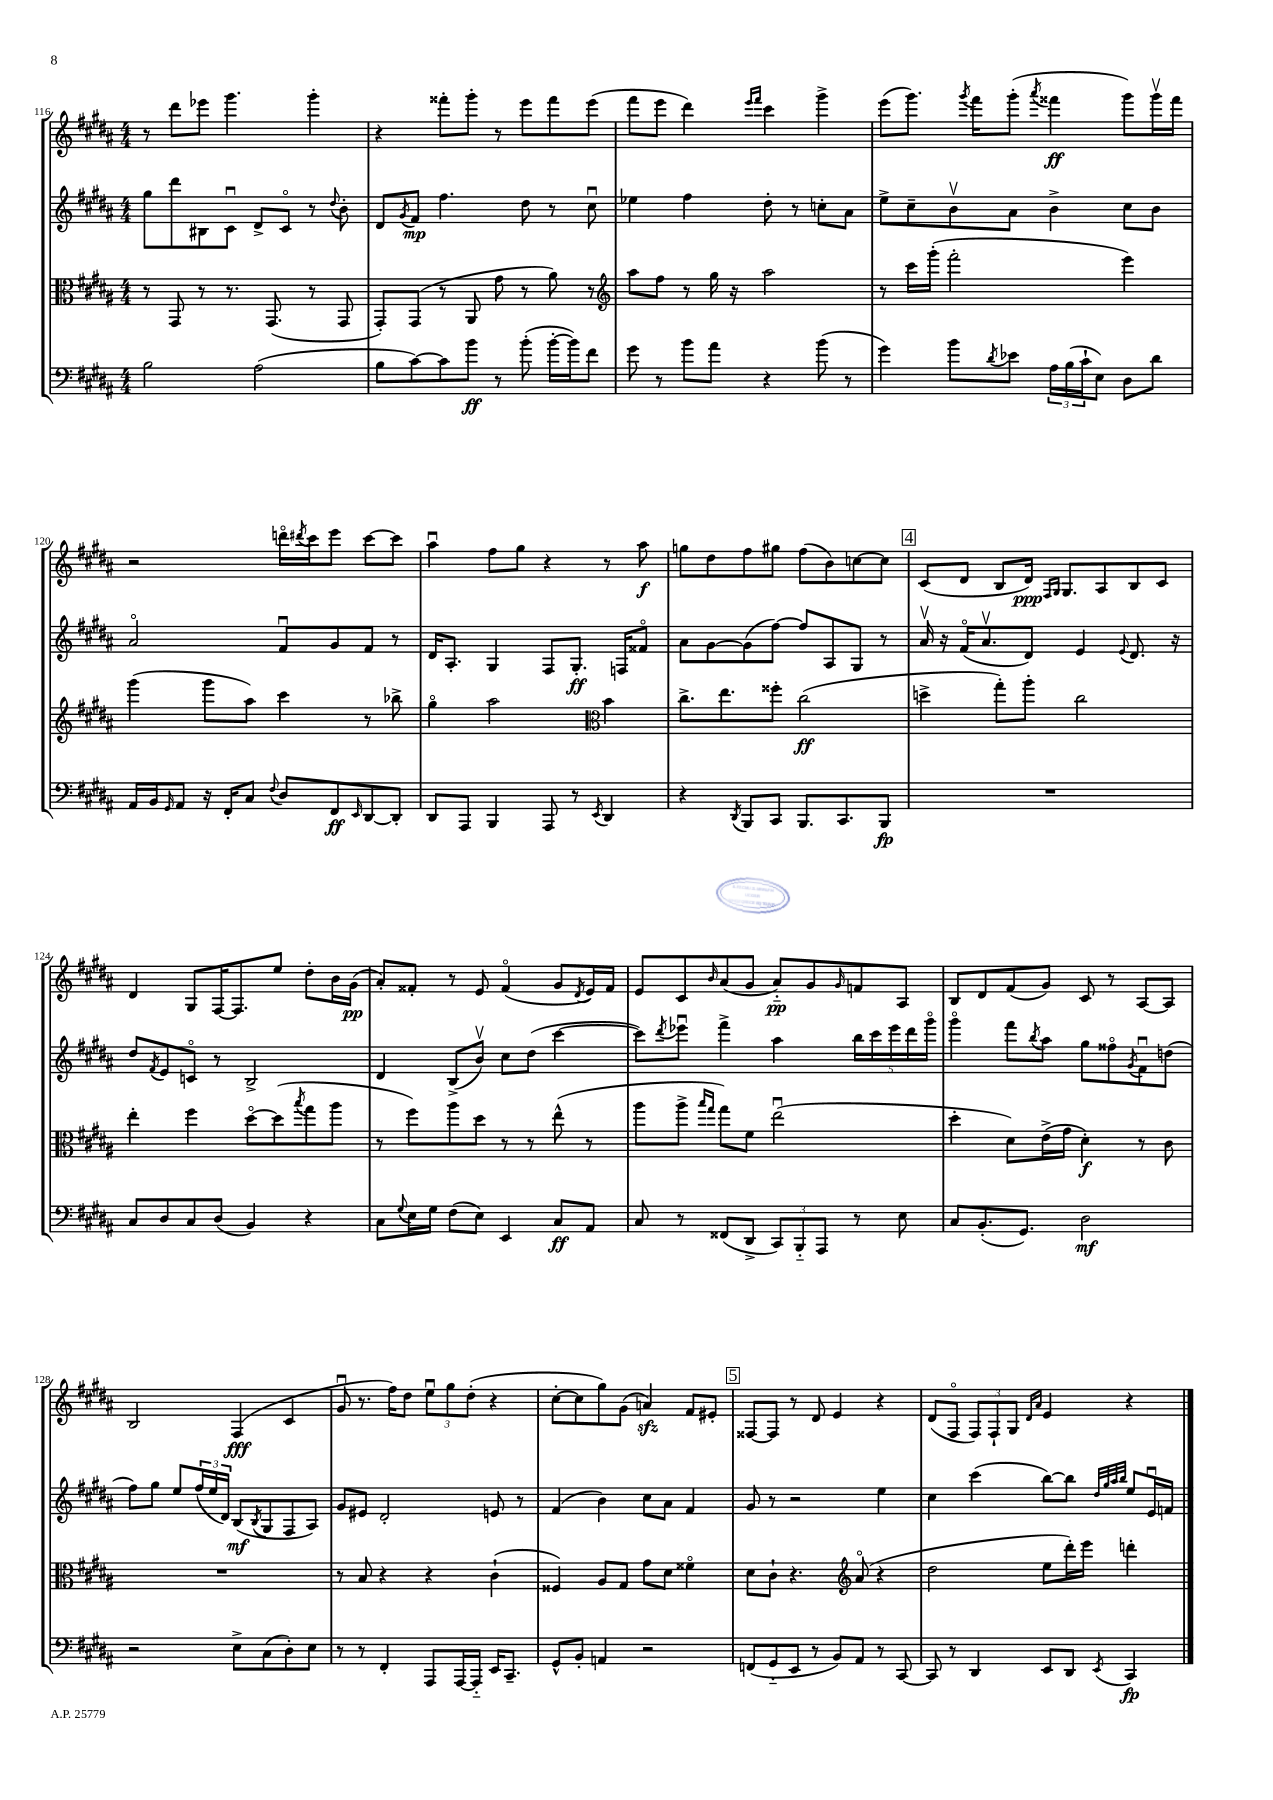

**kern	**kern	**kern	**kern
*staff4	*staff3	*staff2	*staff1
*clefF4	*clefC3	*clefG2	*clefG2
*k[f#c#g#d#a#]	*k[f#c#g#d#a#]	*k[f#c#g#d#a#]	*k[f#c#g#d#a#]
*M4/4	*M4/4	*M4/4	*M4/4
2B	8r	8gg#	8r
.	8GG#	8ddd#	8ddd#
.	8r	8B#	8eee-
.	8.r	8c#u	4.ggg#
(2A#	.	8d#^	.
.	(8.GG#	.	.
.	.	8c#o	.
.	8r	8r	4ggg#'
.	.	8qqdd#	.
.	8GG#	8b'	.
=	=	=	=
8B	8GG#')	8d#	4r
.	.	8qg#	.
[8c#)	(8GG#	8f#	.
8c#]	8r	4.ff#	8fff##'
8b	8AA#	.	8ggg#'
8r	8g#	.	8r
(8b'	8r	8dd#	8eee
[16b'	8a#)	8r	8fff##
16b])	.	.	.
8f#	8r	8cc#u	(8eee
=	=	=	=
*	*clefG2	*	*
8g#	8aa#	4ee-	8fff#
8r	8ff#	.	8eee
8b	8r	4ff#	4ddd#)
8a#	16gg#	.	.
.	16r	.	.
.	.	.	16qqeee
.	.	.	16qqfff#
4r	2aa#	8dd#'	4ccc#
.	.	8r	.
(8b	.	8cc'	4ggg#^
8r	.	8a#	.
=	=	=	=
4g#)	8r	8ee^	(8eee
.	16ccc#	8cc#~	8.ggg#)
.	(16ggg#'	.	.
8b	2fff#'	8bv	.
.	.	.	8qggg#
.	.	.	16fff#
8qd#	.	.	.
8e-	.	8a#	(8ggg#'
.	.	.	8qaaa#
24A#	.	4b^	4fff##
(24B	.	.	.
24c#`	.	.	.
8E)	.	.	.
8D#	4eee)	8cc#	8ggg#)
8d#	.	8b	16ggg#v
.	.	.	16fff##
=	=	=	=
16AA#	(4ggg#	2a#o	2r
16BB	.	.	.
16qqGG#	.	.	.
8AA#	.	.	.
16r	8ggg#	.	.
16FF#'	.	.	.
8C#	8aa#)	.	.
8qqF#	.	.	.
8D#	4ccc#	8f#u	16dddo
.	.	.	8qddd#
.	.	.	16ccc#
8FF#	.	8g#	8eee
16qqEE	.	.	.
[8DD#	8r	8f#	[8ccc#
8DD#']	8bb-^	8r	8ccc#]
=	=	=	=
8DD#	4gg#o	16d#	4aa#u
.	.	8.A#'	.
8AAA#	.	.	.
4BBB	2aa#	4G#	8ff#
.	.	.	8gg#
8AAA#	.	8F#	4r
8r	.	8.G#'	.
*	*clefC3	*	*
8qEE	.	.	.
4DD#	4b	.	8r
.	.	16F	.
.	.	8f##o	8aa#
=	=	=	=
4r	8.cc#^	8a#	8gg
.	.	[8g#	8dd#
.	8.ee	.	.
8qDD#	.	.	.
8BBB	.	(8g#]	8ff#
8CC#	8ff##'	[8ff#)	8gg#
8.BBB	(2cc#	8ff#]	(8ff#
.	.	8A#	8b)
8.CC#	.	.	.
.	.	8G#	[8cc
8BBB	.	8r	8cc]
=	=	=	=
1r	4dd^	16a#v	(8c#
.	.	16r	.
.	.	(16f#o	8d#
.	.	8.a#v	.
.	8gg#')	.	8B
.	8aa#'	8d#)	16d#)
.	.	.	16qqF#
.	.	.	16qqG#
.	.	.	8.G#
.	2cc#	4e	.
.	.	.	8A#
.	.	8qqe	.
.	.	8.d#	8B
.	.	.	8c#
.	.	16r	.
=	=	=	=
8C#	4ee'	8dd#	4d#
.	.	8qf#	.
8D#	.	8e	.
8C#	4ff#	8co	8G#
(8D#	.	8r	[16F#
.	.	.	8.F#]
4BB)	[8dd#o	2B^	.
.	(8dd#]	.	8ee
.	8qbb	.	.
4r	8gg#	.	8dd#'
.	8aa#	.	16b
.	.	.	(16g#
=	=	=	=
8C#	8r	4d#	8a#')
8qqG#	.	.	.
16E	8ff#)	.	8f##'
16G#	.	.	.
(8F#	8aa#	(8B^	8r
8E)	8dd#	8bv)	8e
4EE	8r	8cc#	(4f##o
.	8r	(8dd#	.
8C#	(8ee^^	[4ccc#	8g#
.	.	.	8qd#
8AA#	8r	.	16e)
.	.	.	16f##
=	=	=	=
8C#	8aa#	8ccc#])	8e
.	.	8qddd#	.
8r	8aa#^	8eee-u	8c#
.	16qqbb	.	.
.	16qqgg#	.	16qqb
(8FF##	8gg#)	4fff#^	(8a#
8DD#^	8f#	.	8g#
12CC#)	(2eeu	4aa#	8a#'~)
12BBB'~	.	.	.
.	.	.	8g#
12AAA#	.	.	.
.	.	.	16qqg#
8r	.	20bb	8f
.	.	20ccc#	.
.	.	20eee-	.
8E	.	.	8A#
.	.	20ddd#	.
.	.	20ggg#o	.
=	=	=	=
8C#	4dd#'	4ggg#o	8B
(8.BB'	.	.	8d#
.	8d#)	8fff#	(8f#
8.GG#)	.	.	.
.	.	8qbb	.
.	(16e^	8aa#	8g#)
.	16g#	.	.
2D#	4d#')	8gg#	8c#
.	.	8ff##o	8r
.	.	8qg#	.
.	8r	8f#u	[8A#
.	8c#	(8dd	8A#]
=	=	=	=
2r	1r	8ff#)	2B
.	.	8gg#	.
.	.	8ee	.
.	.	(24ff#	.
.	.	24ee	.
.	.	24d#)	.
8E^	.	(8B	(4F#
.	.	8qB	.
(8C#	.	8G#	.
8D#')	.	8F#	4c#
8E	.	8A#)	.
=	=	=	=
8r	8r	8g#	8g#u
8r	8B	8e#	8.r
4FF#'	4r	2d#'	.
.	.	.	16ff#)
.	.	.	8dd#
8AAA#	4r	.	12eeu
.	.	.	12gg#
[16AAA#	.	.	.
.	.	.	(12dd#'
16AAA#'~]	.	.	.
16EE	(4c#`	8e	4r
8.CC#~	.	.	.
.	.	8r	.
=	=	=	=
8GG#^^	4F##)	(4f#	[8cc#'
8BB'	.	.	8cc#]
4AA	8A#	4b)	8gg#)
.	8G#	.	(8g#
2r	8g#	8cc#	4a)
.	8d#	8a#	.
.	4f##o	4f#	8f#
.	.	.	8e#'
=	=	=	=
(8FF	8d#	8g#	[8F##
8GG#'~	8c#`	8r	8F##]
8EE	4.r	2r	8r
8r	.	.	8d#
8BB)	.	.	4e
*	*clefG2	*	*
8AA#	(8a#o	.	.
8r	4r	4ee	4r
[8CC#	.	.	.
=	=	=	=
8CC#]	2dd#	4cc#	(8d#
8r	.	.	8F#o
4DD#	.	(4ccc#	12F#)
.	.	.	12F#`
.	.	.	12G#
.	.	.	16qqd#
.	.	.	16qqa#
8EE	8ee	[8bb)	4e
8DD#	16ddd#')	8bb]	.
.	16eee	.	.
.	.	32qqdd#	.
.	.	32qqgg#	.
.	.	32qqaa#	.
8qEE	.	32qqbb	.
4CC#	4ddd'	8ee	4r
.	.	16eu	.
.	.	16f	.
==	==	==	==
*-	*-	*-	*-
